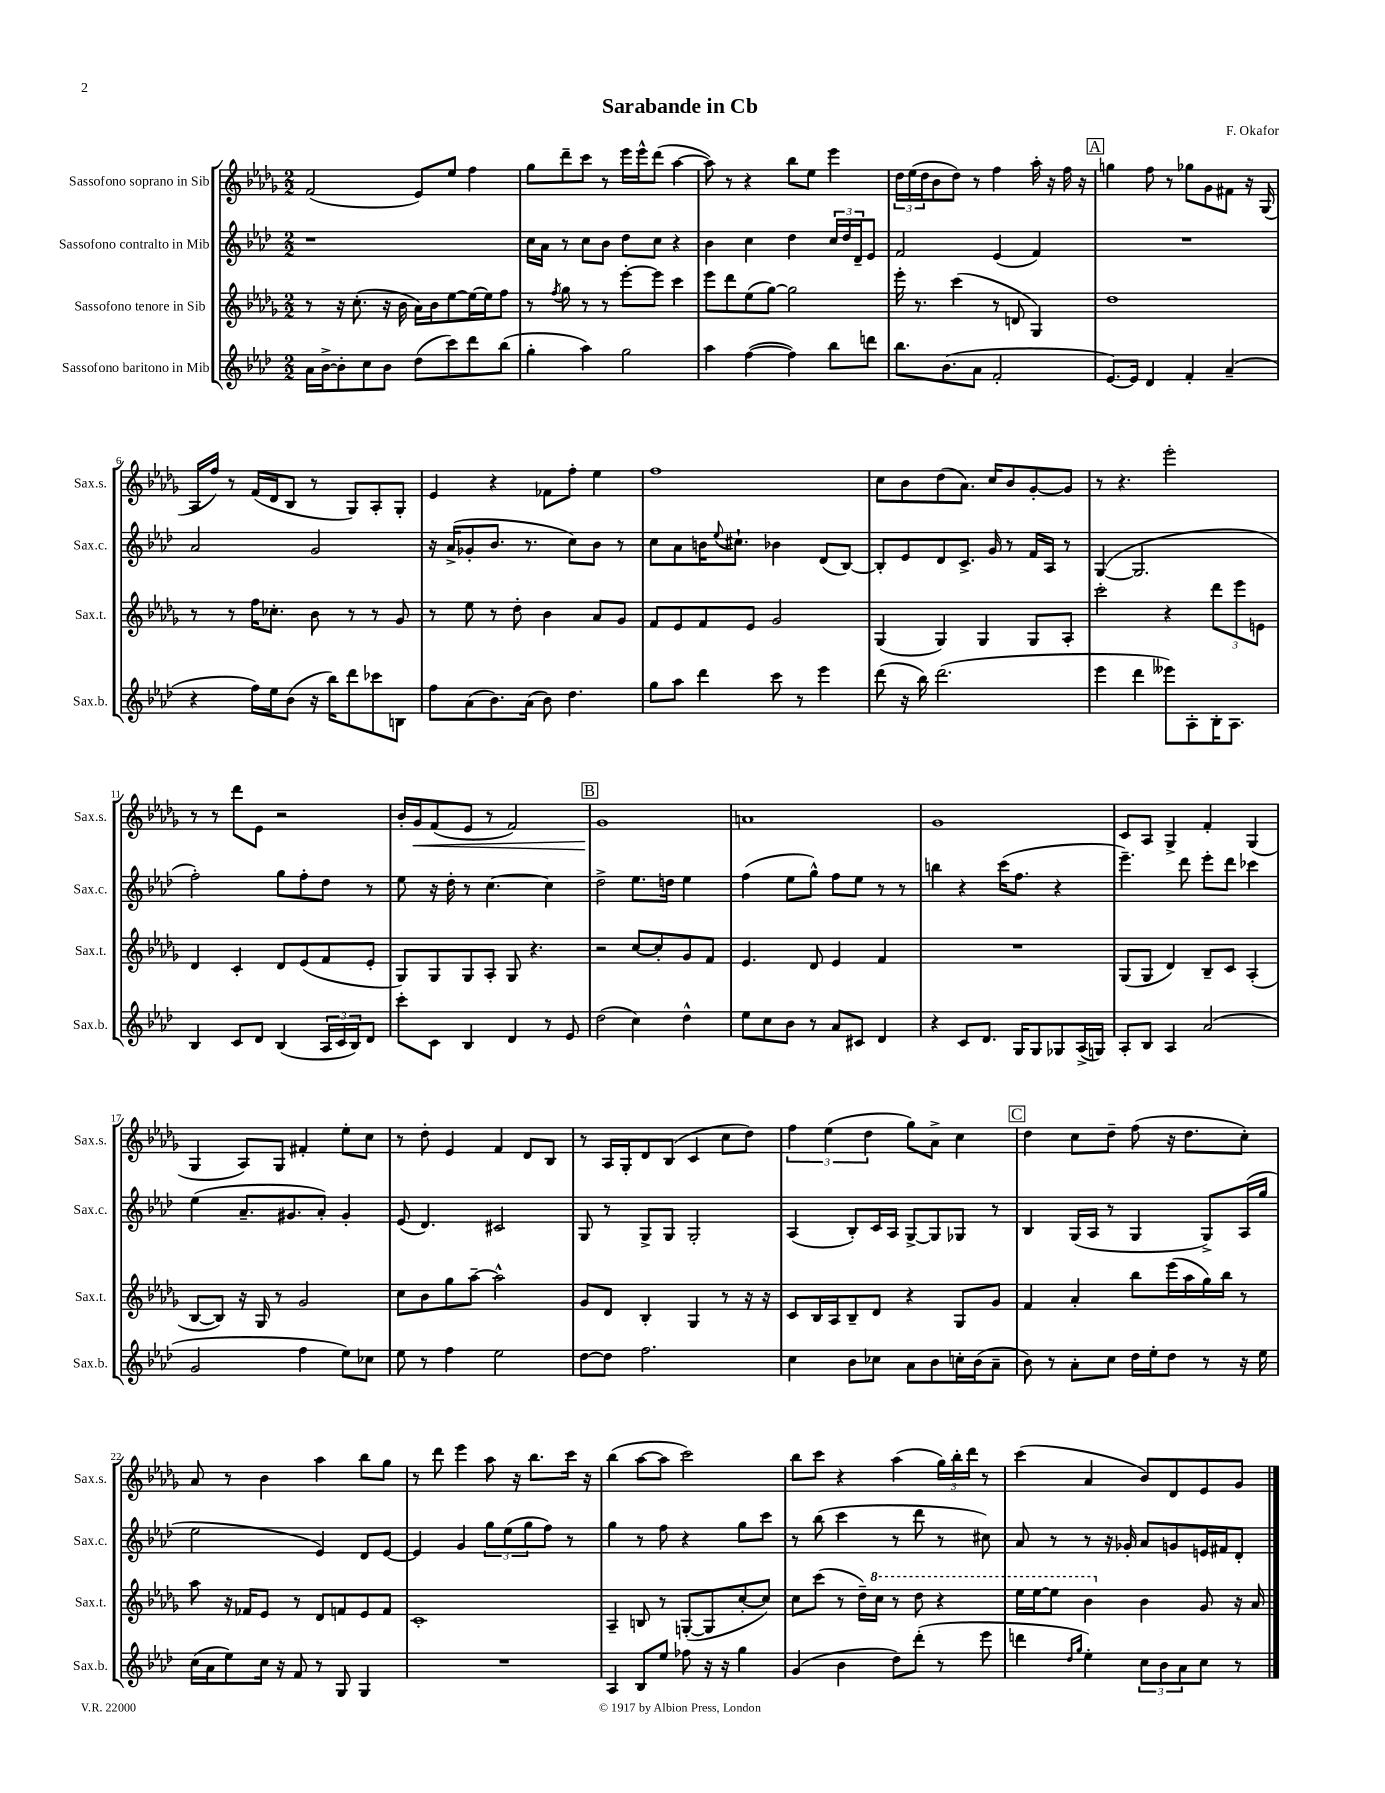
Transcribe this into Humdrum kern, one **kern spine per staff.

**kern	**kern	**kern	**kern
*staff4	*staff3	*staff2	*staff1
*clefG2	*clefG2	*clefG2	*clefG2
*k[b-e-a-d-]	*k[b-e-a-d-g-]	*k[b-e-a-d-]	*k[b-e-a-d-g-]
*M2/2	*M2/2	*M2/2	*M2/2
16a-	8r	1r	(2f
[16b-^	.	.	.
8b-']	16r	.	.
.	(8.cc'	.	.
8cc	.	.	.
8b-	16r	.	.
.	16b-	.	.
(8dd-	16a-)	.	8e-)
.	16b-	.	.
8ccc)	[8ee-	.	8ee-
8ddd-	16ee-_	.	4ff
.	16ee-]	.	.
(8bb-	8ff	.	.
=	=	=	=
4gg'	8r	16cc	8gg-
.	.	16a-	.
.	8qff	.	.
.	8gg-	8r	8ddd-~
4aa-)	8r	8cc	8ccc
.	8r	8b-	8r
2gg	[8eee-'	8dd-	16eee-
.	.	.	16eee-^^
.	8eee-]	8cc	(8ddd-
.	4ccc	4r	[4aa-
=	=	=	=
4aa-	8eee-	4b-	8aa-])
.	8ddd-	.	8r
([4ff	(8ee-	4cc	4r
.	[8gg-)	.	.
4ff])	2gg-]	4dd-	8bb-
.	.	.	8ee-
8bb-	.	24cc	4eee-
.	.	24dd-	.
.	.	24d-~	.
8ddd	.	8e-	.
=	=	=	=
8.bb-	16eee-'	2f	24dd-
.	.	.	(24ee-
.	8.r	.	.
.	.	.	24dd-
.	.	.	8b-
(8.b-	.	.	.
.	(4ccc	.	8dd-)
8a-	.	.	8r
2f'	8r	(4e-	4ff
.	8d	.	.
.	4G-)	4f)	16aa-'
.	.	.	16r
.	.	.	16ff
.	.	.	16r
=	=	=	=
[8.e-)	1dd-	1r	4gg
16e-]	.	.	.
4d-	.	.	8ff
.	.	.	8r
4f'	.	.	8gg-
.	.	.	8g-
(4a-~	.	.	8f#
.	.	.	16r
.	.	.	(16G-
=	=	=	=
4r	8r	2a-	16A-
.	.	.	16ff)
.	8r	.	8r
16ff)	16ff	.	(16f
16ee-	8.cc-'	.	16d-
(8b-	.	.	8B-
16r	8b-	2g	8r
16bb-)	.	.	.
8ddd-	8r	.	8G-)
8ccc-	8r	.	8A-'
8B	8g-	.	8G-'
=	=	=	=
8ff	8r	16r	4e-
.	.	(16a-^	.
(8a-	8ee-	8g-'	.
8.b-)	8r	8.b-	4r
.	8dd-'	.	.
(16a-	.	8.r	.
8b-)	4b-	.	8f-
4.dd-	.	8cc)	8ff'
.	8a-	8b-	4ee-
.	8g-	8r	.
=	=	=	=
8gg	8f	8cc	1ff
8aa-	8e-	8a-	.
4ddd-	8f	16b	.
.	.	8qqee-	.
.	.	8.cc#`	.
.	8e-	.	.
8ccc	2g-	4b-	.
8r	.	.	.
4eee-	.	(8d-	.
.	.	[8B-)	.
=	=	=	=
(8ddd-	(4G-	8B-']	8cc
16r	.	8e-	8b-
16bb-)	.	.	.
(2.ddd-	4G-)	8d-	(8dd-
.	.	8.c^	8.a-)
.	4G-	.	.
.	.	16g	16cc
.	.	8r	8b-
.	8G-	16f	[8g-'
.	.	16A-	.
.	8A-'	8r	8g-]
=	=	=	=
4eee-	2ccc'	([4G	8r
.	.	.	4.r
4ddd-	.	2.G]	.
8eee--)	4r	.	2eee-'
8A-'	.	.	.
16B-'	12ddd-	.	.
8.A-	.	.	.
.	12eee-	.	.
.	12e	.	.
=	=	=	=
4B-	4d-	2ff')	8r
.	.	.	8r
8c	4c'	.	8ddd-
8d-	.	.	8e-
(4B-	8d-	8gg	2r
.	(8e-	8ff'	.
24A-	8f	8dd-	.
24c	.	.	.
24B-)	.	.	.
8d-	8e-'	8r	.
=	=	=	=
8ccc'	8G-)	8ee-	16b-'
.	.	.	16g-
8c	8G-	16r	(8f
.	.	16dd-'	.
4B-	8G-	8r	8e-
.	8A-'	[4.cc	8r
4d-	8G-	.	2f)
.	4.r	.	.
8r	.	4cc]	.
8e-	.	.	.
=	=	=	=
(2dd-	2r	2dd-^	1g-
4cc)	[8cc	8.ee-	.
.	8cc']	.	.
.	.	16dd	.
4dd-^^	8g-	4ee-	.
.	8f	.	.
=	=	=	=
8ee-	4.e-	(4ff	1a
8cc	.	.	.
8b-	.	8ee-	.
8r	8d-	8gg^^)	.
8a-	4e-	8ff	.
8c#	.	8ee-	.
4d-	4f	8r	.
.	.	8r	.
=	=	=	=
4r	1r	4bb	1g-
8c	.	4r	.
8.d-	.	.	.
.	.	(16ccc	.
16G	.	8.ff	.
8G	.	.	.
8G-	.	4r	.
(16A-^	.	.	.
16G)	.	.	.
=	=	=	=
8A-'	(8G-	4.eee-~)	8c
8B-	8G-	.	8A-
4A-	4d-)	.	4G-^
.	.	8ddd-	.
(2a-	8B-~	8eee-'	4f'
.	8c	8ddd-	.
.	(4A-'	4ccc-	(4G-
=	=	=	=
2g	[8B-	(4ee-	4G-
.	8B-])	.	.
.	16r	8.a-~	8A-)
.	16G-	.	.
.	8r	.	8G-
.	.	8.g#	.
4ff	2g-	.	4f#'
.	.	8a-')	.
8ee-)	.	4g#'	8ee-'
8cc-	.	.	8cc
=	=	=	=
8ee-	8cc	(8e-	8r
8r	8b-	4.d-)	8dd-'
4ff	8gg-	.	4e-
.	[8aa-~	.	.
2ee-	2aa-^^]	2c#	4f
.	.	.	8d-
.	.	.	8B-
=	=	=	=
[8dd-	8g-	8G	8r
8dd-]	8d-	8r	16A-
.	.	.	16G-'
2.ff	4B-'	8G^	8d-
.	.	8G	(8B-
.	4G-	2G'	4c
.	8r	.	8cc
.	16r	.	8dd-)
.	16r	.	.
=	=	=	=
4cc	8c	(4A-	6ff
.	16B-	.	.
.	.	.	(6ee-
.	16A-	.	.
8b-	8B-~	8B-')	.
.	.	.	6dd-
8cc-	8d-	16c	.
.	.	16A-	.
8a-	4r	[8G^	8gg-)
8b-	.	8G]	8a-^
16cc'	8G-	8G-	4cc
(16b-	.	.	.
8a-~	8g-	8r	.
=	=	=	=
8b-)	4f	4B-	4dd-
8r	.	.	.
8a-'	4a-'	(16G	8cc
.	.	16A-	.
8cc	.	8r	8dd-~
16dd-	8bb-	4G	(8ff
16ee-'	.	.	.
8dd-	(16eee-	.	16r
.	16aa-	.	8.dd-
8r	16gg-)	8G^)	.
.	16bb-	.	.
16r	8r	(16A-	8cc')
16ee-	.	16gg	.
=	=	=	=
(16cc	8aa-	2ee-	8a-
16a-	.	.	.
8ee-)	16r	.	8r
.	16f-	.	.
16cc	8e-	.	4b-
16r	.	.	.
8f	8r	.	.
8r	8d-	4e-)	4aa-
8G	8f	.	.
4G	8e-	8d-	8bb-
.	8f	[8e-	8gg-
=	=	=	=
1r	1c'	4e-]	8r
.	.	.	8ddd-
.	.	4g	4eee-
.	.	12gg	8aa-
.	.	(12ee-	.
.	.	.	16r
.	.	12gg	.
.	.	.	8.bb-
.	.	8ff)	.
.	.	8r	16ccc
.	.	.	16r
=	=	=	=
4A-	4A-~	4gg	(4bb-
8B-	8B	8r	[8aa-
8ee-	8r	8ff	8aa-]
8ff-	([8G'	4r	2ccc)
16r	8G]	.	.
16r	.	.	.
4gg	[8cc'	8gg	.
.	8cc])	8ccc	.
=	=	=	=
(4g	8cc	8r	8bb-
.	(8ccc	(8bb-	8ccc
4b-	8r	4ccc	4r
.	16dd-~)	.	.
.	16ccc	.	.
8dd-)	8r	8r	(4aa-
(8ddd-'	8ddd-	8ddd-	.
8r	4r	8r	24gg-)
.	.	.	24bb-'
.	.	.	24ddd-
8eee-	.	8cc#)	8r
=	=	=	=
4ddd	16eee-	8a-	(4ccc
.	[16eee-	.	.
.	8eee-]	8r	.
16qqdd-	.	.	.
16qqgg	.	.	.
4ee-')	4bb-	8r	4a-
.	.	16r	.
.	.	16g-'	.
12cc	4b-	8a-	8b-)
12b-	.	.	.
.	.	8g	8d-
12a-	.	.	.
8cc	8g-	16e	8e-
.	.	16f#	.
8r	16r	8d-'	8g-
.	16a-	.	.
==	==	==	==
*-	*-	*-	*-
